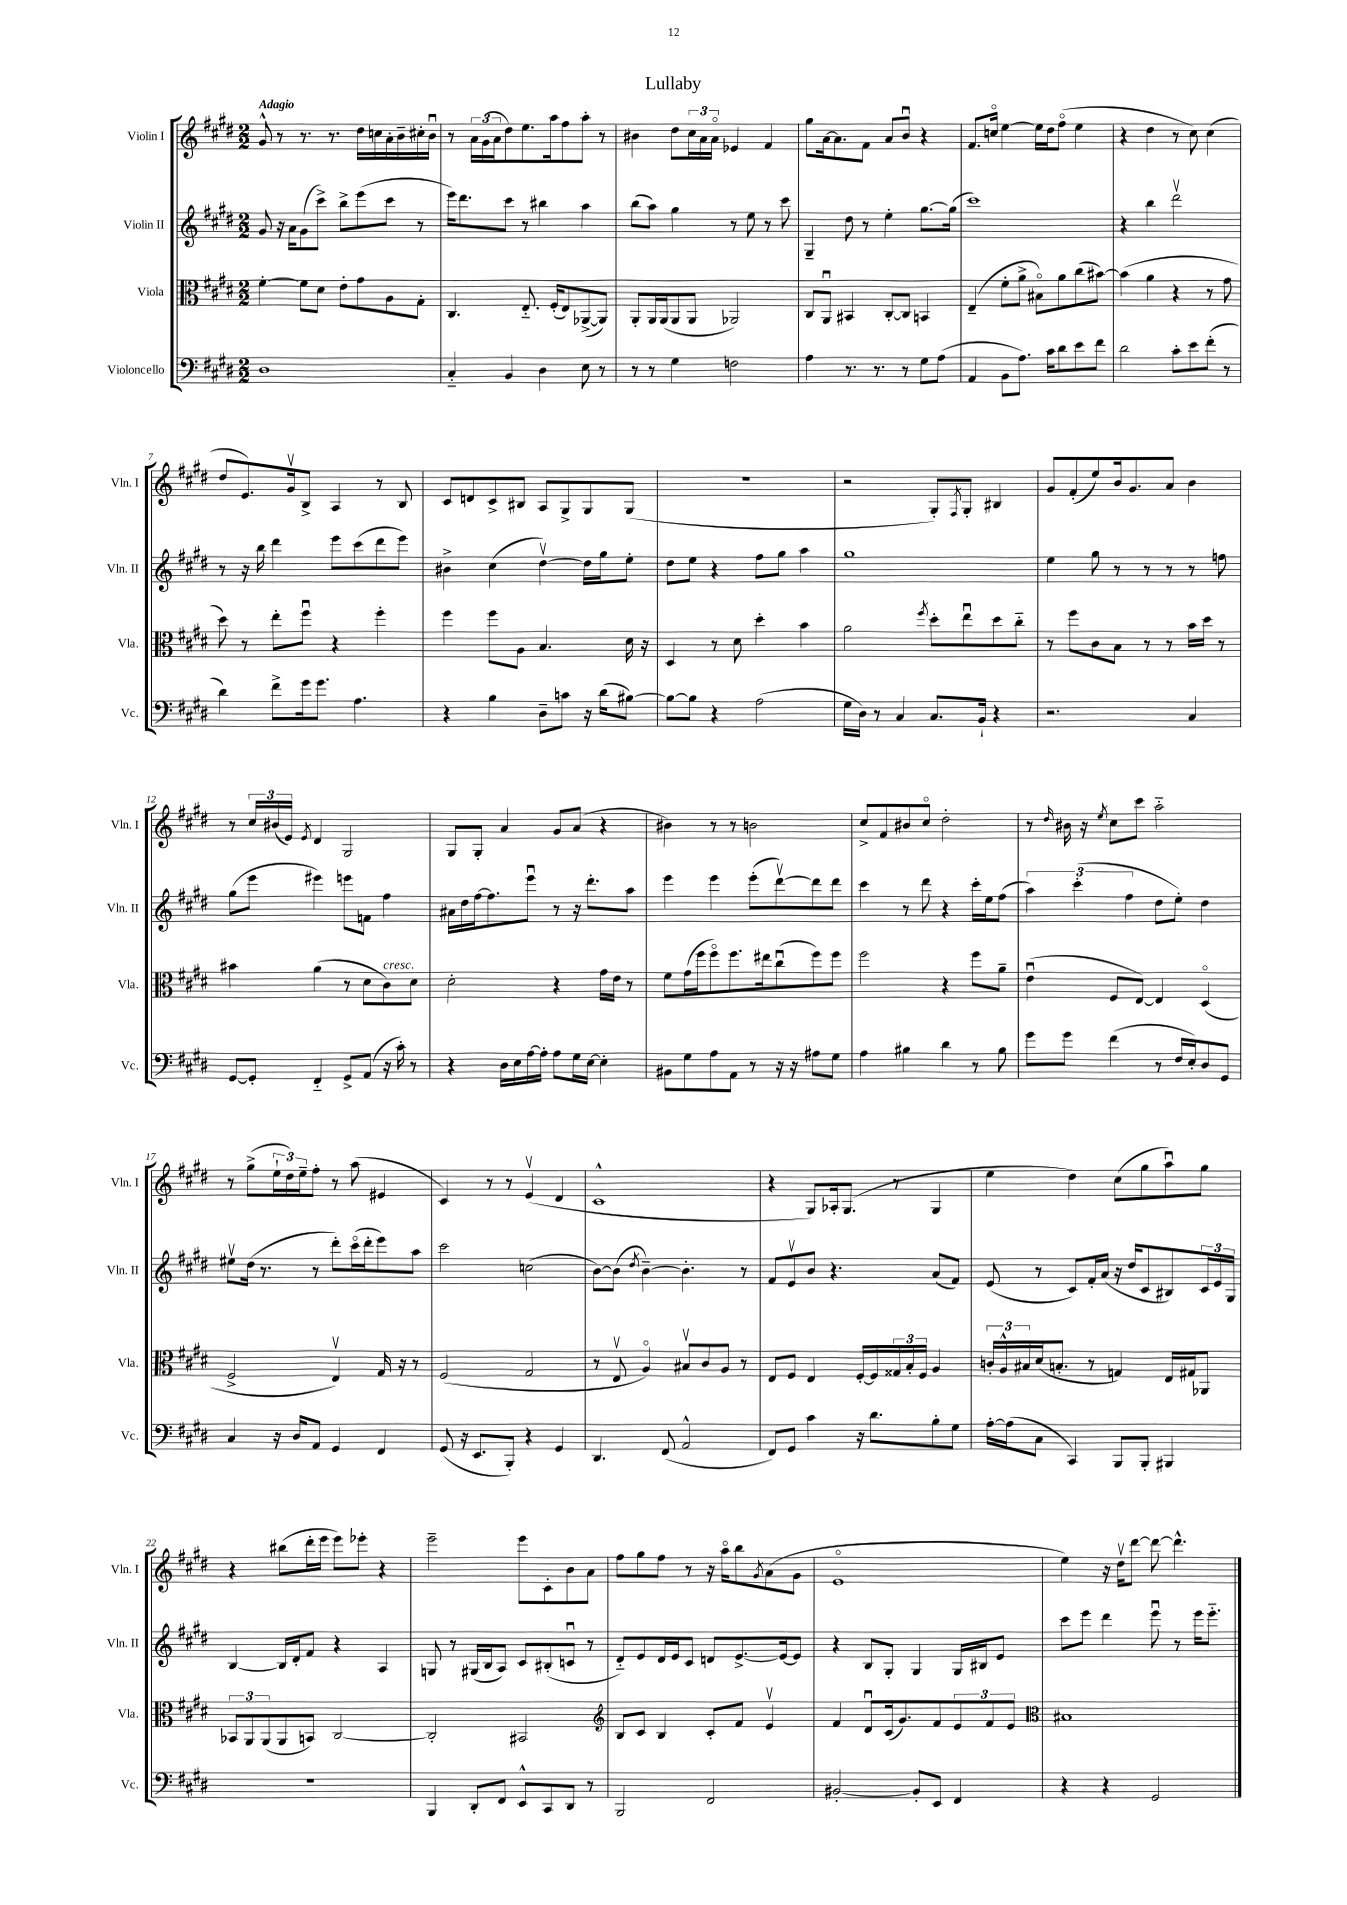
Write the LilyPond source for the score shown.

\header { title = "Lullaby" }
<<
\new StaffGroup <<
\new Staff = "s0" \with { instrumentName = "Violin I" shortInstrumentName = "Vln. I" } {
    \clef treble \key e \major \numericTimeSignature \time 2/2 \tempo "Adagio"
    gis'8-^ r8 r8. r8. dis''16 c''16 a'16-. b'16-- cis''16-. b'16\downbow |
    r8 \tuplet 3/2 { a'16 gis'16( a'16 } dis''8) e''8. a''16 fis''8 a''8-. r8 |
    bis'4 dis''8 \tuplet 3/2 { cis''16 a'16 a'16\flageolet } ees'4 fis'4 |
    gis''8 a'16~ a'8. fis'8 a'8 b'8\downbow r4 |
    fis'8. c''16\flageolet e''4~ e''16 dis''16 fis''8\flageolet( e''4 |
    r4 dis''4 r8 cis''8) cis''4( |
    dis''8 e'8.) gis'16\upbow b8-> a4 r8 b8 |
    cis'8 d'8 cis'8-> bis8 a8 gis8-> gis8 gis8( |
    r1 |
    r2 gis8-.) \acciaccatura { fis8 } gis8-. bis4 |
    gis'8 fis'8-.( e''8) b'16 gis'8. a'8 b'4 |
    r8 \tuplet 3/2 { cis''16 bis'16( e'16) } \acciaccatura { e'8 } dis'4 gis2 |
    gis8 gis8-. a'4 gis'8 a'8( r4 |
    bis'4) r8 r8 b'2 |
    cis''8-> fis'8 bis'8 cis''8\flageolet dis''2-. |
    r8 \grace { dis''16 } bis'16 r16 \acciaccatura { e''8 } cis''8 cis'''8 a''2-_ |
    r8 gis''8->( \tuplet 3/2 { e''16-! dis''16) e''16-- } fis''8-. r8 a''8( eis'4 |
    cis'4) r8 r8 e'4\upbow( dis'4 |
    cis'1-^ |
    r4 gis8) aes16-. gis8.( r8 gis4 |
    e''4 dis''4) cis''8( gis''8 a''8\downbow) gis''8 |
    r4 bis''8( dis'''16-. e'''16 e'''8) ees'''8-. r4 |
    e'''2-- e'''8 cis'8-. b'8 a'8 |
    fis''8 gis''8 fis''8 r8 r16 a''16\flageolet b''8 \acciaccatura { gis'8 } a'8( gis'8 |
    e'1\flageolet |
    e''4) r16 dis''16\upbow dis'''8~ dis'''8~ dis'''4.-^ \bar "|." |
}
\new Staff = "s1" \with { instrumentName = "Violin II" shortInstrumentName = "Vln. II" } {
    \clef treble \key e \major \numericTimeSignature \time 2/2
    gis'8 r16 a'16 gis'8( cis'''8->) b''8-> e'''8( cis'''8 r8 |
    e'''16) dis'''8. cis'''8 r8 bis''4 a''4 |
    b''8( a''8) gis''4 r8 e''8 r8 cis'''8 |
    gis4-- dis''8 r8 e''4-. gis''8.~ gis''16( |
    cis'''1) |
    r4 b''4 dis'''2\upbow |
    r8 r16 b''16 dis'''4 e'''8 cis'''8( dis'''8 e'''8) |
    bis'4-> cis''4( dis''4~\upbow) dis''16 gis''16 e''8-. |
    dis''8 e''8 r4 fis''8 gis''8 a''4 |
    gis''1 |
    e''4 gis''8 r8 r8 r8 r8 f''8 |
    gis''8( e'''8 eis'''4) e'''8 f'8 fis''4 |
    ais'16 dis''16 fis''16~ fis''8. e'''8\downbow r8 r16 dis'''8.-. a''8 |
    e'''4 e'''4 e'''8-.( dis'''8~\upbow) dis'''8 dis'''8 |
    cis'''4 r8 dis'''8 r4 cis'''16-. e''16 fis''8( |
    \tuplet 3/2 { a''4) cis'''4-.( fis''4 } dis''8 e''8-.) dis''4 |
    eis''8\upbow dis''16( r8. r8 dis'''8-.) cis'''16\flageolet( dis'''16-. e'''8) a''8 |
    cis'''2 c''2( |
    b'8~) b'8( \acciaccatura { dis''8 } b'4~--) b'4.-. r8 |
    fis'8 e'8\upbow b'8 r4. a'8( fis'8) |
    e'8( r8 cis'8) fis'16-. a'16( r16 dis''16 cis'8 bis8) \tuplet 3/2 { cis'16 e'16 gis16 } |
    b4~ b16 dis'16-. fis'8 r4 a4 |
    g8 r8 gis16( b16 a8) cis'8 bis8-.( c'8\downbow r8 |
    dis'8-_) e'8 dis'16 e'16 cis'8 d'8 e'8.~-> e'16~ e'8 |
    r4 b8 gis8-. gis4 gis16 bis16 e'8 |
    cis'''8 e'''8 dis'''4 e'''8\downbow r8 e'''16 e'''8.-_ \bar "|." |
}
\new Staff = "s2" \with { instrumentName = "Viola" shortInstrumentName = "Vla." } {
    \clef alto \key e \major \numericTimeSignature \time 2/2
    fis'4~-. fis'8 dis'8 e'8-. gis'8 a8 gis8-. |
    cis4. e8.-_ fis16-.( e8) aes,8~->( aes,8) |
    a,8-. a,16 a,16( a,8 a,8 aes,2) |
    cis8 a,8\downbow bis,4 cis8~-. cis8 b,4 |
    e4--( fis'8-. a'8-> bis8\flageolet) a'8 cis''8( bis'8~) |
    bis'4( a'4 r4 r8 gis'8 |
    dis''8) r8 e''8-. fis''8\downbow r4 fis''4-. |
    fis''4 fis''8 a8 b4. dis'16 r16 |
    dis4 r8 dis'8 dis''4-. b'4 |
    a'2 \acciaccatura { fis''8 } dis''8-. e''8\downbow dis''8 cis''8-_ |
    r8 fis''8 cis'8 b8 r8 r8 b'16 dis''16 r8 |
    bis'4 a'4( r8 dis'8 cis'8^\markup { \italic "cresc." }) dis'8 |
    dis'2-. r4 gis'16 e'16 r8 |
    fis'8 gis'16( fis''16 fis''8\flageolet) fis''8. eis''16 cis''8\downbow( fis''8) fis''8 |
    fis''2 r4 fis''8 a'8-- |
    e'4\downbow( fis8 e8~) e4 dis4\flageolet( |
    fis2-> e4\upbow) gis16 r16 r8 |
    fis2( gis2 |
    r8 e8\upbow a4\flageolet) bis8\upbow cis'8 a8 r8 |
    e8 fis8 e4 fis16~-. fis16 \tuplet 3/2 { gisis16 b16-. fis16 } a4 |
    \tuplet 3/2 { c'16-. a16-^ bis16 } dis'16( b8.-. r8 g4) e16 gis16 aes,8 |
    \tuplet 3/2 { bes,8 a,8 a,8( } a,8 b,8) cis2~ |
    cis2-. bis,2 |
    \clef treble b8 cis'8 b4 cis'8-. fis'8 e'4\upbow |
    fis'4 dis'8\downbow cis'16( gis'8.) fis'8 \tuplet 3/2 { e'8 fis'8 e'8 } |
    \clef alto bis1 \bar "|." |
}
\new Staff = "s3" \with { instrumentName = "Violoncello" shortInstrumentName = "Vc." } {
    \clef bass \key e \major \numericTimeSignature \time 2/2
    dis1 |
    cis4-_ b,4 dis4 e8 r8 |
    r8 r8 gis4 f2 |
    a4 r8. r8. r8 gis8 a8( |
    a,4 b,8 a8.) cis'16 dis'8 e'8 fis'8 |
    dis'2 cis'8-. e'8 fis'8-.( r8 |
    dis'4) fis'8-> gis'16 gis'8. a4. |
    r4 b4 dis8-- c'8 r16 dis'16( bis8~) |
    bis8~ bis8 r4 a2( |
    gis16 dis16) r8 cis4 cis8. b,16-! r4 |
    r2. cis4 |
    gis,8~ gis,8-. fis,4-_ gis,8-> a,8( r16 cis'16-.) r8 |
    r4 dis16 e16 a16~ a16-. a8 gis16 e16~ e4-. |
    bis,8 gis8 a8 a,8 r8 r16 r16 ais8 gis8 |
    a4 bis4 dis'4 r8 bis8 |
    gis'8 gis'8 fis'4( r8 fis16 e16-.) dis8 gis,8 |
    cis4 r16 dis16 a,8 gis,4 fis,4 |
    gis,8( r16 e,8. b,,8-.) r4 gis,4 |
    dis,4. fis,8( a,2-^ |
    fis,8) gis,8 cis'4 r16 dis'8. b8-. gis8 |
    a16~-. a16( cis8 cis,4) b,,8 b,,8-. bis,,4 |
    R1 |
    b,,4 dis,8-. fis,8 e,8-^ cis,8 dis,8 r8 |
    b,,2 fis,2 |
    bis,2~-. bis,8-. e,8 fis,4 |
    r4 r4 gis,2 \bar "|." |
}
>>
>>
